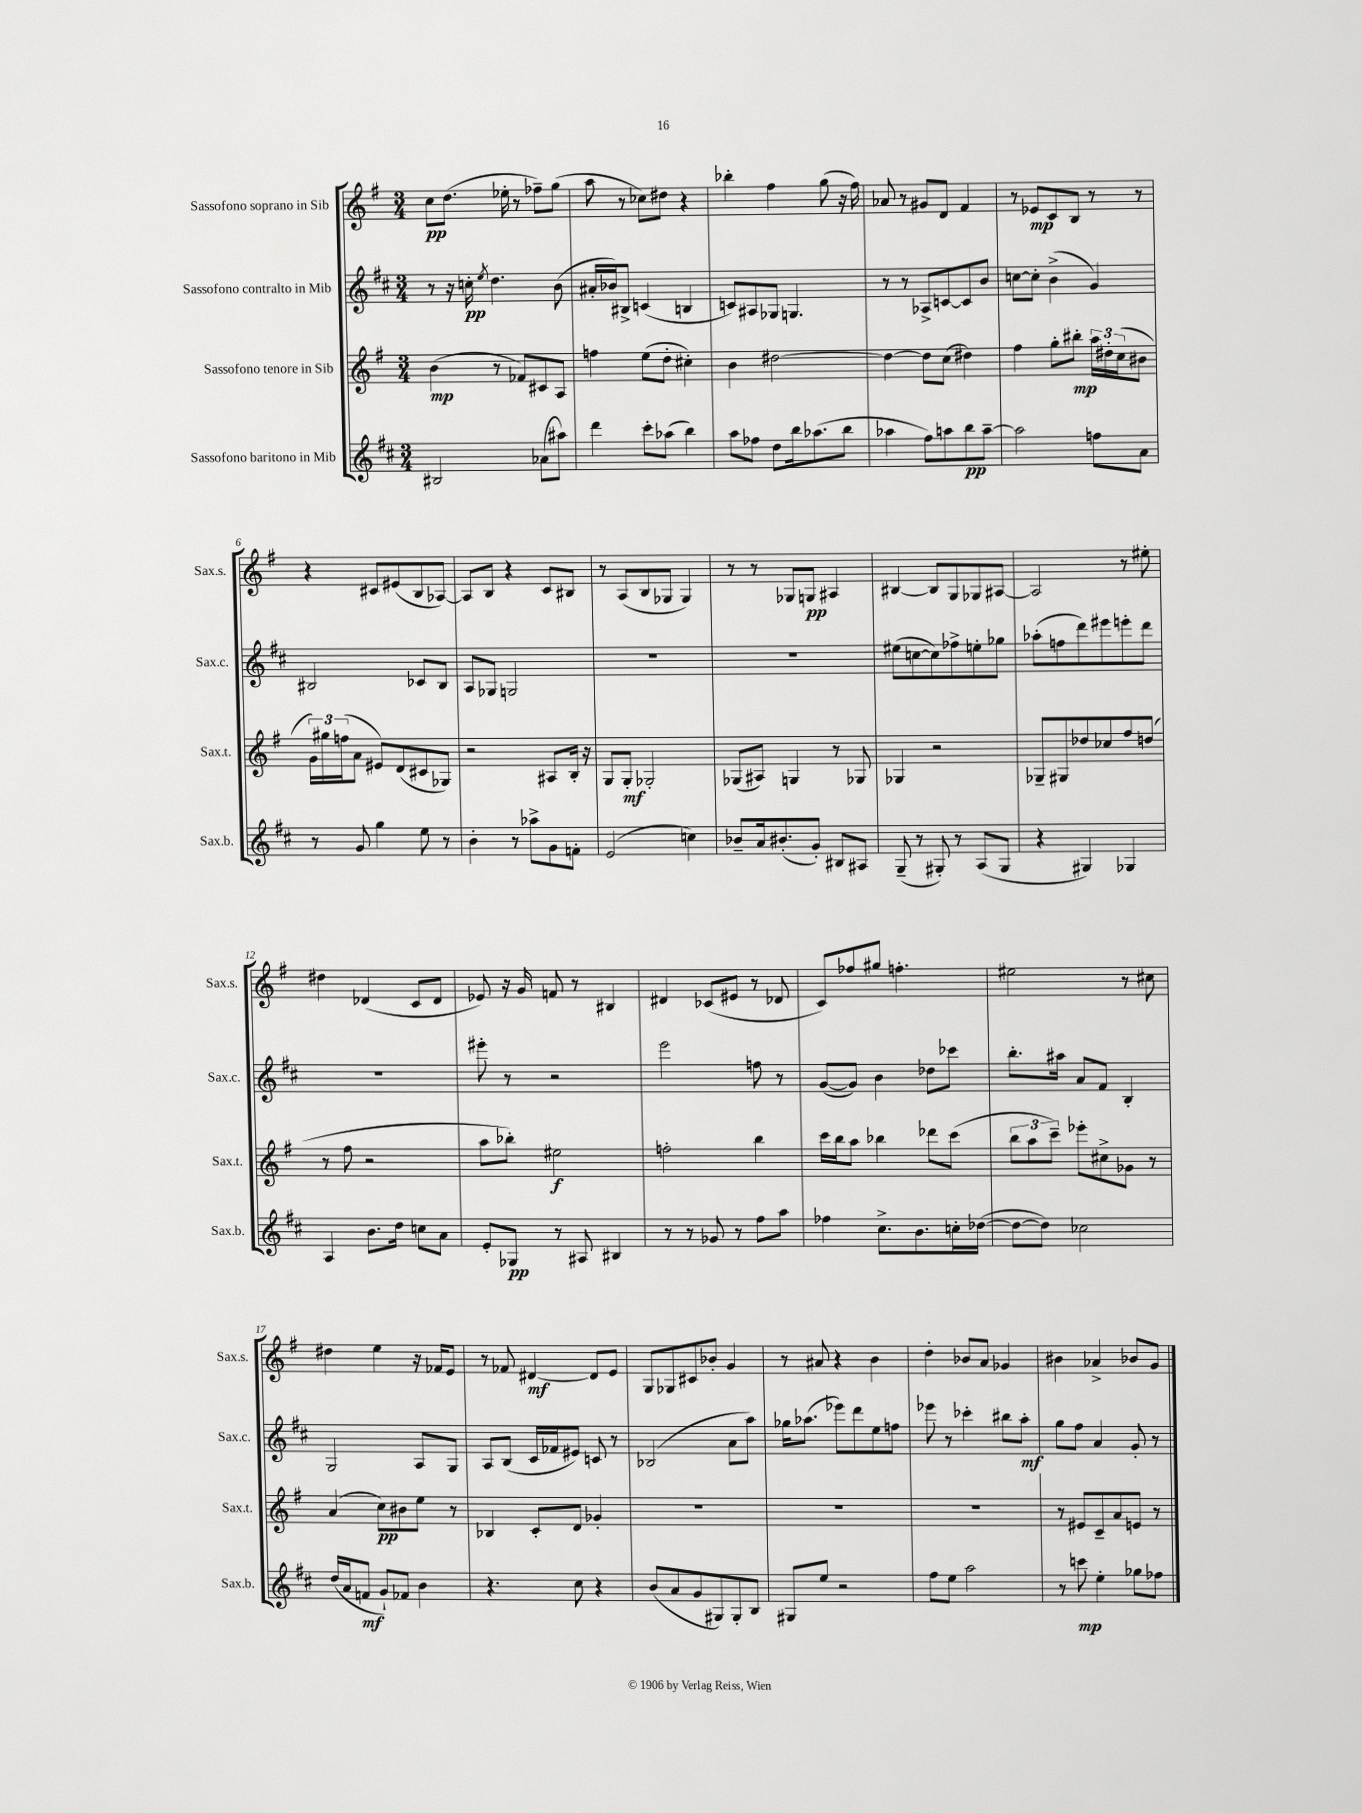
<<
\new StaffGroup <<
\new Staff = "s0" \with { instrumentName = "Sassofono soprano in Sib" shortInstrumentName = "Sax.s." } {
    \clef treble \key g \major \numericTimeSignature \time 3/4
    c''8\pp d''8.( ees''16-. r8 fes''8--) g''8( |
    a''8 r8 ces''8) dis''8 r4 |
    bes''4-. fis''4 g''8( r16 fis''16) |
    aes'8 r8 gis'8 d'8 fis'4 |
    r8 ees'8\mp c'8 b8 r8 r8 |
    r4 cis'8 eis'8( b8 aes8~) |
    aes8 b8 r4 c'8 bis8 |
    r8 a8( b8 ges8 ges4) |
    r8 r8 ges8 g8\pp ais4 |
    bis4~ bis8 g8 ges8 ais8~ |
    ais2 r8 eis''8-. |
    dis''4 des'4( c'8 des'8 |
    ees'8) r16 g'16 f'8 r8 bis4 |
    dis'4 ces'8( eis'8 r8 des'8 |
    c'8) fes''8 gis''8 f''4.-. |
    eis''2 r8 cis''8 |
    dis''4 e''4 r16 fes'16 e'8 |
    r8 fes'8 dis'4~\mf dis'8 e'8 |
    g8 ges8 cis'8 bes'8-. g'4 |
    r8 ais'8 r4 b'4 |
    d''4-. bes'8 a'8 ges'4 |
    bis'4 aes'4-> bes'8 g'8 \bar "|." |
}
\new Staff = "s1" \with { instrumentName = "Sassofono contralto in Mib" shortInstrumentName = "Sax.c." } {
    \clef treble \key d \major \numericTimeSignature \time 3/4
    r8 r16 c''16-.\pp \acciaccatura { e''8 } d''4. b'8( |
    ais'16-. bes'16) bis8-> c'4( b4 |
    c'8) ais8 ges8 g4. |
    r8 r8 aes8-> c'8~ c'8 b'8 |
    c''8~ c''8-. b'4->( g'4) |
    bis2 ces'8 bis8 |
    a8 ges8 g2 |
    R2. |
    R2. |
    eis''8( c''8~ c''8) fes''8-> e''8-. ges''8 |
    aes''8-.( f''8 d'''8) eis'''8 e'''8-. d'''8 |
    R2. |
    eis'''8-. r8 r2 |
    e'''2 f''8 r8 |
    g'8~( g'8) b'4 des''8 ces'''8 |
    b''8.-. ais''16 a'8 fis'8 b4-. |
    g2 a8 g8 |
    a8 b8( cis'16 fes'16 eis'8) c'8 r8 |
    bes2( a'8 a''8) |
    ges''16 aes''8.( ees'''8) d'''8 e''8 f''8 |
    ees'''8 r8 ces'''4-. bis''8 a''8-.\mf |
    g''8 fis''8 a'4 g'8-. r8 \bar "|." |
}
\new Staff = "s2" \with { instrumentName = "Sassofono tenore in Sib" shortInstrumentName = "Sax.t." } {
    \clef treble \key g \major \numericTimeSignature \time 3/4
    b'4\mp( r8 fes'8) cis'8 a8 |
    f''4 e''8( d''8-. cis''4-.) |
    b'4 dis''2~ |
    dis''4~ dis''8 c''8( dis''4) |
    fis''4 g''8-. bis''8-.\mp \tuplet 3/2 { a''16 dis''16-. c''16( } bis'8 |
    \tuplet 3/2 { g'16) gis''16 f''16( } a'8 eis'8) d'8( cis'8 ges8) |
    r2 ais8 b16-. r16 |
    g8 g8-.\mf ges2-. |
    ges8( ais8) g4 r8 ges8 |
    ges4 r2 |
    ges8-- gis8 des''8 ces''8 fis''8 d''8( |
    r8 fis''8 r2 |
    a''8 bes''8-.) eis''2\f |
    f''2-. b''4 |
    c'''16 b''16 a''8 bes''4 des'''8 c'''8( |
    \tuplet 3/2 { b''8 a''8 c'''8--) } ees'''8-. cis''8-> ges'8 r8 |
    a'4( c''8\pp) bis'8 e''8 r8 |
    bes4 c'8-. d'8 ges'4-. |
    R2. |
    R2. |
    R2. |
    r8 eis'8 c'8-- a'8 e'8 r8 \bar "|." |
}
\new Staff = "s3" \with { instrumentName = "Sassofono baritono in Mib" shortInstrumentName = "Sax.b." } {
    \clef treble \key d \major \numericTimeSignature \time 3/4
    bis2 aes'8( ais''8) |
    d'''4 cis'''8-. aes''8( b''4) |
    a''8 fes''8 d''8 b''16 aes''8.( b''8 |
    aes''4 fis''8) a''8 b''8\pp a''8~-- |
    a''2 f''8 a'8 |
    r8 g'8 g''4 e''8 r8 |
    b'4-. r8 aes''8-> g'8 f'8-. |
    e'2( c''4) |
    bes'8-- a'16 bis'8.-.( g'8-.) bis8 ais8 |
    g8--( r8 gis8-.) r8 a8( gis8 |
    r4 gis4) ges4 |
    a4 b'8. d''16 c''8 a'8 |
    e'8-. ges8\pp r8 ais8 bis4 |
    r8 r8 ges'8 r8 fis''8 a''8 |
    fes''4 cis''8.-> b'8. c''16-. des''16~( |
    des''8~ des''8) ces''2 |
    d''16( a'16 f'8\mf g'8-!) fes'8 b'4 |
    r4. cis''8 r4 |
    b'8( a'8 g'8 gis8) gis8-. b8 |
    gis8 e''8 r2 |
    fis''8 e''8 a''2 |
    r8 c'''8\mp e''4-. ges''8 fes''8 \bar "|." |
}
>>
>>
